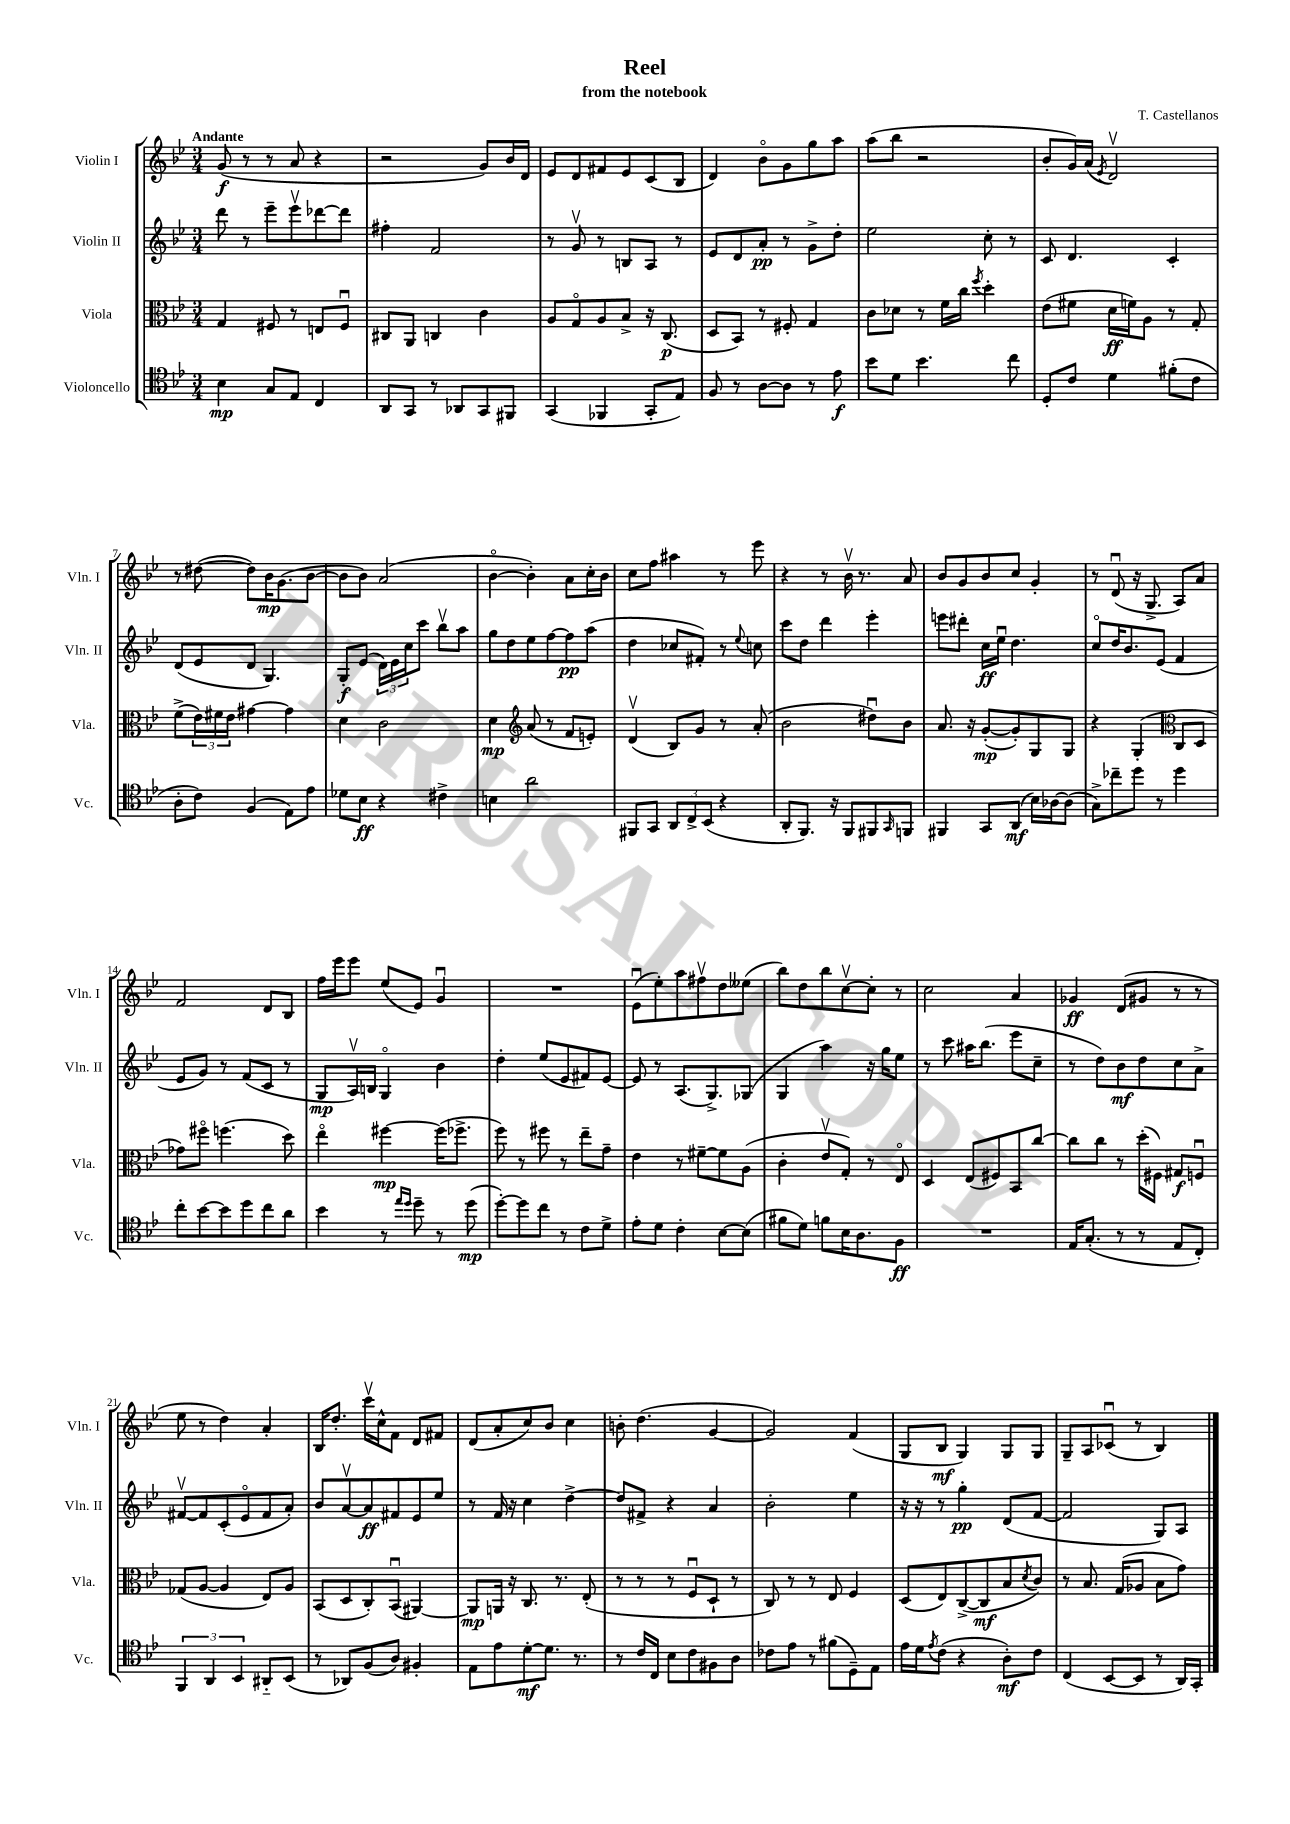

**kern	**kern	**kern	**kern
*staff4	*staff3	*staff2	*staff1
*clefC4	*clefC3	*clefG2	*clefG2
*k[b-e-]	*k[b-e-]	*k[b-e-]	*k[b-e-]
*M3/4	*M3/4	*M3/4	*M3/4
4B-	4G	8ddd	(8g
.	.	8r	8r
8G	8F#	8eee-~	8r
8E-	8r	8eee-v	8a
4C	8E	[8ddd-	4r
.	8F#u	8ddd-]	.
=	=	=	=
8AA	8C#	4ff#'	2r
8GG	8AA	.	.
8r	4C	2f	.
8AA-	.	.	.
8GG	4c	.	8g)
8FF#	.	.	16b-
.	.	.	16d
=	=	=	=
(4GG	8A	8r	8e-
.	8Go	8gv	8d
4FF-	8A	8r	8f#
.	8B-^	8B	8e-
8GG'	16r	8A	(8c
.	(8.C	.	.
8E-)	.	8r	8B-
=	=	=	=
8F	8D	8e-	4d)
8r	8BB-)	8d	.
[8A	8r	8a'	8b-o
8A]	8F#'	8r	8g
8r	4G	8g^	8gg
8e-	.	8dd'	8aa
=	=	=	=
8b-	8c	2ee-	(8aa
8d	8d-	.	8bb-
4.b-	8r	.	2r
.	16f	.	.
.	16cc	.	.
.	8qff	.	.
.	4dd'	8cc'	.
8cc	.	8r	.
=	=	=	=
8D'	(8e-	8c	8b-'
8c	8f#	4.d	16g)
.	.	.	(16a
.	.	.	8qe-
4d	16d	.	2dv)
.	16f)	.	.
.	8A	.	.
(8f#'	8r	4c'	.
8c	8G'	.	.
=	=	=	=
8A'	(8f^	(8d	8r
8c)	24e-)	8e-	([8dd#
.	24f#	.	.
.	24e-	.	.
(4F	[4g#	8d	8dd#])
.	.	4.G)	16b-
.	.	.	(8.g
8E-)	4g#]	.	.
8e-	.	.	[8b-
=	=	=	=
8d-	4d	8G'	8b-]
8B-	.	(8e-	8b-)
4r	2c	24d)	(2a
.	.	24e-	.
.	.	24cc	.
.	.	8ccc	.
4c#^	.	8bb-v	.
.	.	8aa	.
=	=	=	=
4B	4d	8gg	[4b-o
.	.	8dd	.
*	*clefG2	*	*
2a	(8a	8ee-	4b-'])
.	8r	[8ff	.
.	8f	8ff]	8a
.	8e')	(8aa	16cc'
.	.	.	16b-
=	=	=	=
8FF#	(4dv	4dd	8cc
8GG	.	.	8ff
12AA	8B-)	8cc-	4aa#
12C^	.	.	.
.	8g	8f#')	.
(12BB-	.	.	.
4r	8r	8r	8r
.	.	8qqee-	.
.	(8a'	8cc	8eee-
=	=	=	=
8AA'	2b-	8ccc	4r
8.FF)	.	8dd	.
.	.	4ddd	8r
16r	.	.	.
8FF	.	.	16b-v
.	.	.	8.r
8FF#	8dd#u)	4eee-'	.
16qqGG	.	.	.
8FF	8b-	.	8a
=	=	=	=
4FF#	8.a	8eee	8b-
.	.	8ddd#'	8g
.	16r	.	.
8GG	([8g'	16cc	8b-
.	.	16ee-u	.
(8AA	8g'])	4.dd	8cc
16B-)	8G	.	4g'
[16A-	.	.	.
(8A-]	8G	.	.
=	=	=	=
8G^)	4r	8cco	8r
8cc-~	.	16dd	(8du
.	.	8.b-	.
8dd	(4G'	.	16r
.	.	.	8.G^
8r	.	(8e-	.
*	*clefC3	*	*
4dd	8C	4f	8A)
.	8D	.	8a
=	=	=	=
8cc'	8g-)	8e-	2f
[8b-	8ff#o	8g)	.
8b-]	(4.ff	8r	.
8dd	.	(8f	.
8cc	.	8c	8d
8a	8dd)	8r	8B-
=	=	=	=
4b-	4ee-o	8G	16ff
.	.	.	16eee-
.	.	16Av)	8eee-
.	.	16B	.
8r	[4ff#	4Go	(8ee-
16qqee-	.	.	.
16qqdd	.	.	.
8dd~	.	.	8e-)
8r	(16ff#]	4b-	4gu
.	8.ff-^	.	.
(8dd	.	.	.
=	=	=	=
[8dd')	8ff)	4dd'	2.r
8dd]	8r	.	.
8cc	8ff#	(8ee-	.
8r	8r	8e-	.
8c	8ee-~	8f#)	.
8d^	8g~	[8e-	.
=	=	=	=
8e-'	4e-	8e-]	(8e-u
8d	.	8r	8ee-')
4c'	8r	(8.A	8aa
.	[8f#~	.	8ff#v
.	.	8.G^)	.
[8B-	8f#]	.	8dd
(8B-]	(8A	(8G-	(8ee--
=	=	=	=
8f#	4c'	4G	8bb-)
8d)	.	.	8dd
8f	8e-v	4aa)	8bb-
16B-	8G')	.	[8ccv
8.A	.	.	.
.	8r	16r	8cc']
.	.	16gg	.
8F	8E-o	8ee-	8r
=	=	=	=
2.r	4D	8r	2cc
.	.	8ccc	.
.	(8E-	16aa#	.
.	.	(8.bb-	.
.	8F#)	.	.
.	8BB-	8eee-	4a
.	[8cc	8cc~	.
=	=	=	=
16E-	8cc]	8r	4g-
(8.G'	.	.	.
.	8cc	8dd)	.
8r	8r	8b-	(8d
8r	(16dd'	8dd	8g#
.	16F#)	.	.
8E-	8G#	8cc	8r
8C')	8Fu	8a^	8r
=	=	=	=
6FF	(8G-	[8f#v	8ee-
.	[8A	8f#]	8r
6AA	.	.	.
.	4A]	(8c'	4dd)
6BB-	.	.	.
.	.	8e-o	.
8AA#'~	8E-)	8f#	4a'
(8BB-	8A	8a')	.
=	=	=	=
8r	(8BB-	8b-	16B-
.	.	.	8.dd'
8AA-)	8D	[8av	.
(8F	8C')	8a]	16cccv
.	.	.	16cc^^
8A)	(8BB-u	8f#	8f
4F#'	[4AA#)	8e-	8d
.	.	8ee-	8f#
=	=	=	=
8E-	8AA#]	8r	(8d
8e-	16AA	16f	8a'
.	16r	16r	.
[8d'	8.C	4cc	8cc)
8.d]	.	.	8b-
.	8.r	.	.
.	.	[4dd^	4cc
8.r	.	.	.
.	(8E-'	.	.
=	=	=	=
8r	8r	8dd]	8b'
16c	8r	8f#^	(4.dd
16C	.	.	.
8B-	8r	4r	.
8c	8Fu	.	.
8F#	8D`	4a	[4g
8A	8r	.	.
=	=	=	=
8c-	8C)	2b-'	2g])
8e-	8r	.	.
8r	8r	.	.
(8f#	8E-	.	.
8D~)	4F	4ee-	(4f
8E-	.	.	.
=	=	=	=
16e-	(8D	16r	8G
16d	.	16r	.
8qe-	.	.	.
(8c	8E-)	8r	8B-
4r	([8C^	4gg'	4G)
.	8C]	.	.
8A')	8B-	(8d	8G
.	8qd	.	.
8c	8c)	[8f	8G
=	=	=	=
(4C	8r	2f]	8G~
.	8.B-	.	8A
[8BB-	.	.	(8c-u
.	(16G	.	.
8BB-]	8A-	.	8r
8r	8B-	8G)	4B-)
16AA)	8g)	8A	.
16GG'	.	.	.
==	==	==	==
*-	*-	*-	*-
